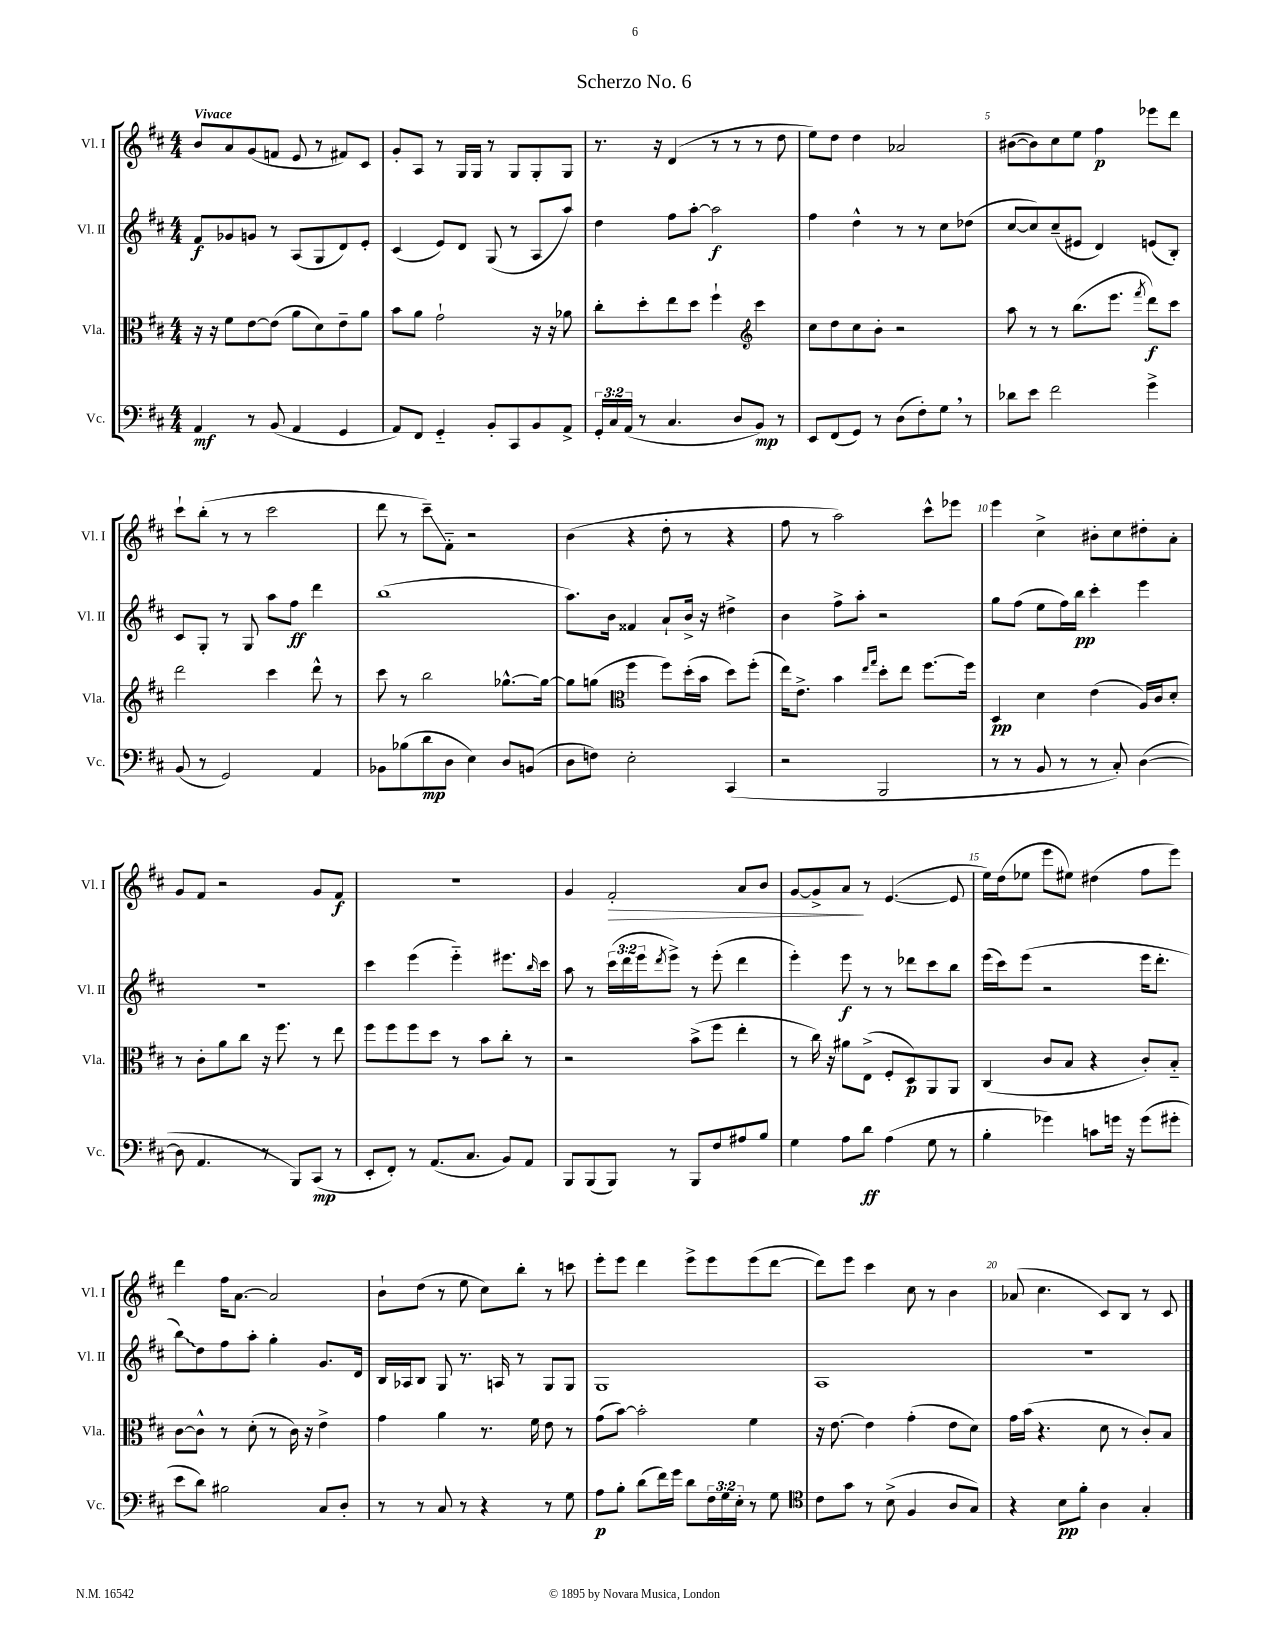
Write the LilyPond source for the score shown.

\header { title = "Scherzo No. 6" }
<<
\new StaffGroup <<
\new Staff = "s0" \with { instrumentName = "Vl. I" shortInstrumentName = "Vl. I" } {
    \clef treble \key d \major \numericTimeSignature \time 4/4 \tempo "Vivace"
    b'8 a'8 g'8( f'8 e'8 r8 fis'8) cis'8 |
    g'8-. a8 r8 g16 g16 r8 g8 g8-. g8 |
    r8. r16 d'4( r8 r8 r8 d''8 |
    e''8) d''8 d''4 aes'2 |
    bis'8~( bis'8) cis''8 e''8 fis''4\p ees'''8 d'''8 |
    cis'''8-! b''8-.( r8 r8 cis'''2 |
    d'''8 r8 cis'''8--\glissando) fis'8-_ r2 |
    b'4( r4 d''8-. r8 r4 |
    fis''8 r8 a''2) cis'''8-^ ees'''8 |
    e'''4 cis''4-> bis'8-. cis''8 dis''8-. a'8-. |
    g'8 fis'8 r2 g'8 fis'8\f |
    R1 |
    g'4 fis'2-.\> a'8 b'8 |
    g'8~ g'8-> a'8\! r8 e'4.~( e'8 |
    e''16) d''16( ees''8 e'''8 eis''8) dis''4( fis''8 e'''8) |
    d'''4 fis''16 a'8.~ a'2 |
    b'8-! d''8( r8 e''8 cis''8) b''8-. r8 c'''8 |
    e'''8-. e'''8 d'''4 e'''8-> e'''8 e'''8( d'''8~ |
    d'''8) e'''8 cis'''4 cis''8 r8 b'4 |
    aes'8( cis''4. cis'8) b8 r8 cis'8 \bar "|." |
}
\new Staff = "s1" \with { instrumentName = "Vl. II" shortInstrumentName = "Vl. II" } {
    \clef treble \key d \major \numericTimeSignature \time 4/4 \override Staff.TupletNumber.text = #tuplet-number::calc-fraction-text
    fis'8\f ges'8 g'8 r8 a8( g8 d'8) e'8-. |
    cis'4( e'8) d'8 g8( r8 a8 a''8) |
    d''4 fis''8 a''8~-. a''2\f |
    fis''4 d''4-^ r8 r8 cis''8 des''8( |
    cis''8~ cis''8) cis''8--( eis'8 d'4) e'8( b8-.) |
    cis'8 g8-. r8 g8 a''8 fis''8\ff d'''4 |
    b''1( |
    a''8.) b'16 fisis'4 a'8-! b'16-> r16 dis''4-> |
    b'4 fis''8-> a''8-. r2 |
    g''8 fis''8( e''8 fis''16) b''16\pp cis'''4-. e'''4 |
    R1 |
    cis'''4 e'''4( e'''4-_) eis'''8. \grace { b''16 } cis'''16 |
    a''8 r8 \tuplet 3/2 { cis'''16( d'''16 e'''16 } \acciaccatura { d'''8 } e'''8->) r8 e'''8-.( d'''4 |
    e'''4-.) e'''8\f r8 r8 des'''8 cis'''8 b''8 |
    e'''16( cis'''16) e'''8( r2 e'''16 d'''8.-. |
    \once \override Glissando.style = #'zigzag b''8\glissando) d''8 fis''8 a''8-. g''4-. g'8. d'16 |
    b16 aes16 b8 g8 r8. a16 r8 g8 g8 |
    g1 |
    a1 |
    R1 \bar "|." |
}
\new Staff = "s2" \with { instrumentName = "Vla." shortInstrumentName = "Vla." } {
    \clef alto \key d \major \numericTimeSignature \time 4/4
    r16 r16 fis'8 e'8~ e'8( a'8 d'8) e'8-- a'8 |
    b'8 a'8 g'2-! r16 r16 aes'8 |
    cis''8-. d''8-. e''8 d''8 fis''4-! \clef treble cis'''4 |
    cis''8 d''8 cis''8 b'8-. r2 |
    a''8 r8 r8 b''8.( e'''8. \acciaccatura { fis'''8 } d'''8\f) cis'''8 |
    d'''2 cis'''4 d'''8-^ r8 |
    cis'''8 r8 b''2 ges''8.~-^ ges''16~ |
    ges''8 g''8( \clef alto fis''4 fis''8) d''16-.( b'16 d''8) fis''8-.( |
    e''16) e'8.-> b'4 \grace { e''16 g''16 } d''8-. e''8 fis''8.~ fis''16 |
    d4\pp d'4 e'4( a16) cis'16 d'8-. |
    r8 cis'8-. a'8 cis''8 r16 fis''8. r8 e''8 |
    fis''8 fis''8 fis''8 d''8 r8 b'8 cis''8-. r8 |
    r2 b'8->( fis''8 e''4-. |
    r8 cis''16) r16 ais'8 e8->( fis8-. d8\p) a,8 a,8 |
    cis4( cis'8 b8 r4 cis'8-.) b8-_ |
    cis'8~ cis'8-^ r8 d'8-.( r8 cis'16) r16 e'4-> |
    g'4 a'4 r8. fis'16 e'8 r8 |
    g'8( b'8~) b'2-. fis'4 |
    r16 e'8.~ e'4 g'4-.( e'8 d'8) |
    g'16 b'16( r4. d'8 r8 cis'8-.) b8 \bar "|." |
}
\new Staff = "s3" \with { instrumentName = "Vc." shortInstrumentName = "Vc." } {
    \clef bass \key d \major \numericTimeSignature \time 4/4 \override Staff.TupletNumber.text = #tuplet-number::calc-fraction-text
    a,4\mf r8 b,8( a,4 g,4 |
    a,8) fis,8 g,4-_ b,8-. cis,8 b,8 a,8-> |
    \tuplet 3/2 { g,16-. cis16 a,16( } r8 cis4. d8 b,8\mp) r8 |
    e,8 fis,8( g,8) r8 d8( fis8-.) g8 \breathe r8 |
    des'8 e'8 fis'2 g'4-> |
    b,8( r8 g,2) a,4 |
    bes,8 bes8( d'8\mp d8 e4) d8 b,8( |
    d8 f8) e2-. cis,4( |
    r2 b,,2 |
    r8 r8 b,8 r8 r8 cis8-.) d4~( |
    d8 a,4. r8 b,,8) cis,8\mp( r8 |
    e,8-. fis,8-.) r8 a,8.( cis8. b,8) a,8 |
    b,,8 b,,8( b,,8) r8 b,,8 fis8 ais8 b8 |
    g4 a8 d'8\ff a4( g8 r8 |
    b4-. ges'4) c'8 g'16 r16 g'8( gis'8-. |
    e'8 d'8) bis2 cis8 d8-. |
    r8 r8 cis8 r8 r4 r8 g8 |
    a8\p b8-. d'8( fis'16) g'16 d'8 \tuplet 3/2 { fis16 g16 e16-. } r8 g8 |
    \clef tenor cis'8 g'8 r8 b8->( fis4 a8 g8) |
    r4 b8\pp fis'8-. a4 g4-. \bar "|." |
}
>>
>>
\layout { \context { \Score \override BarNumber.break-visibility = ##(#f #t #t) barNumberVisibility = #(every-nth-bar-number-visible 5) } }
